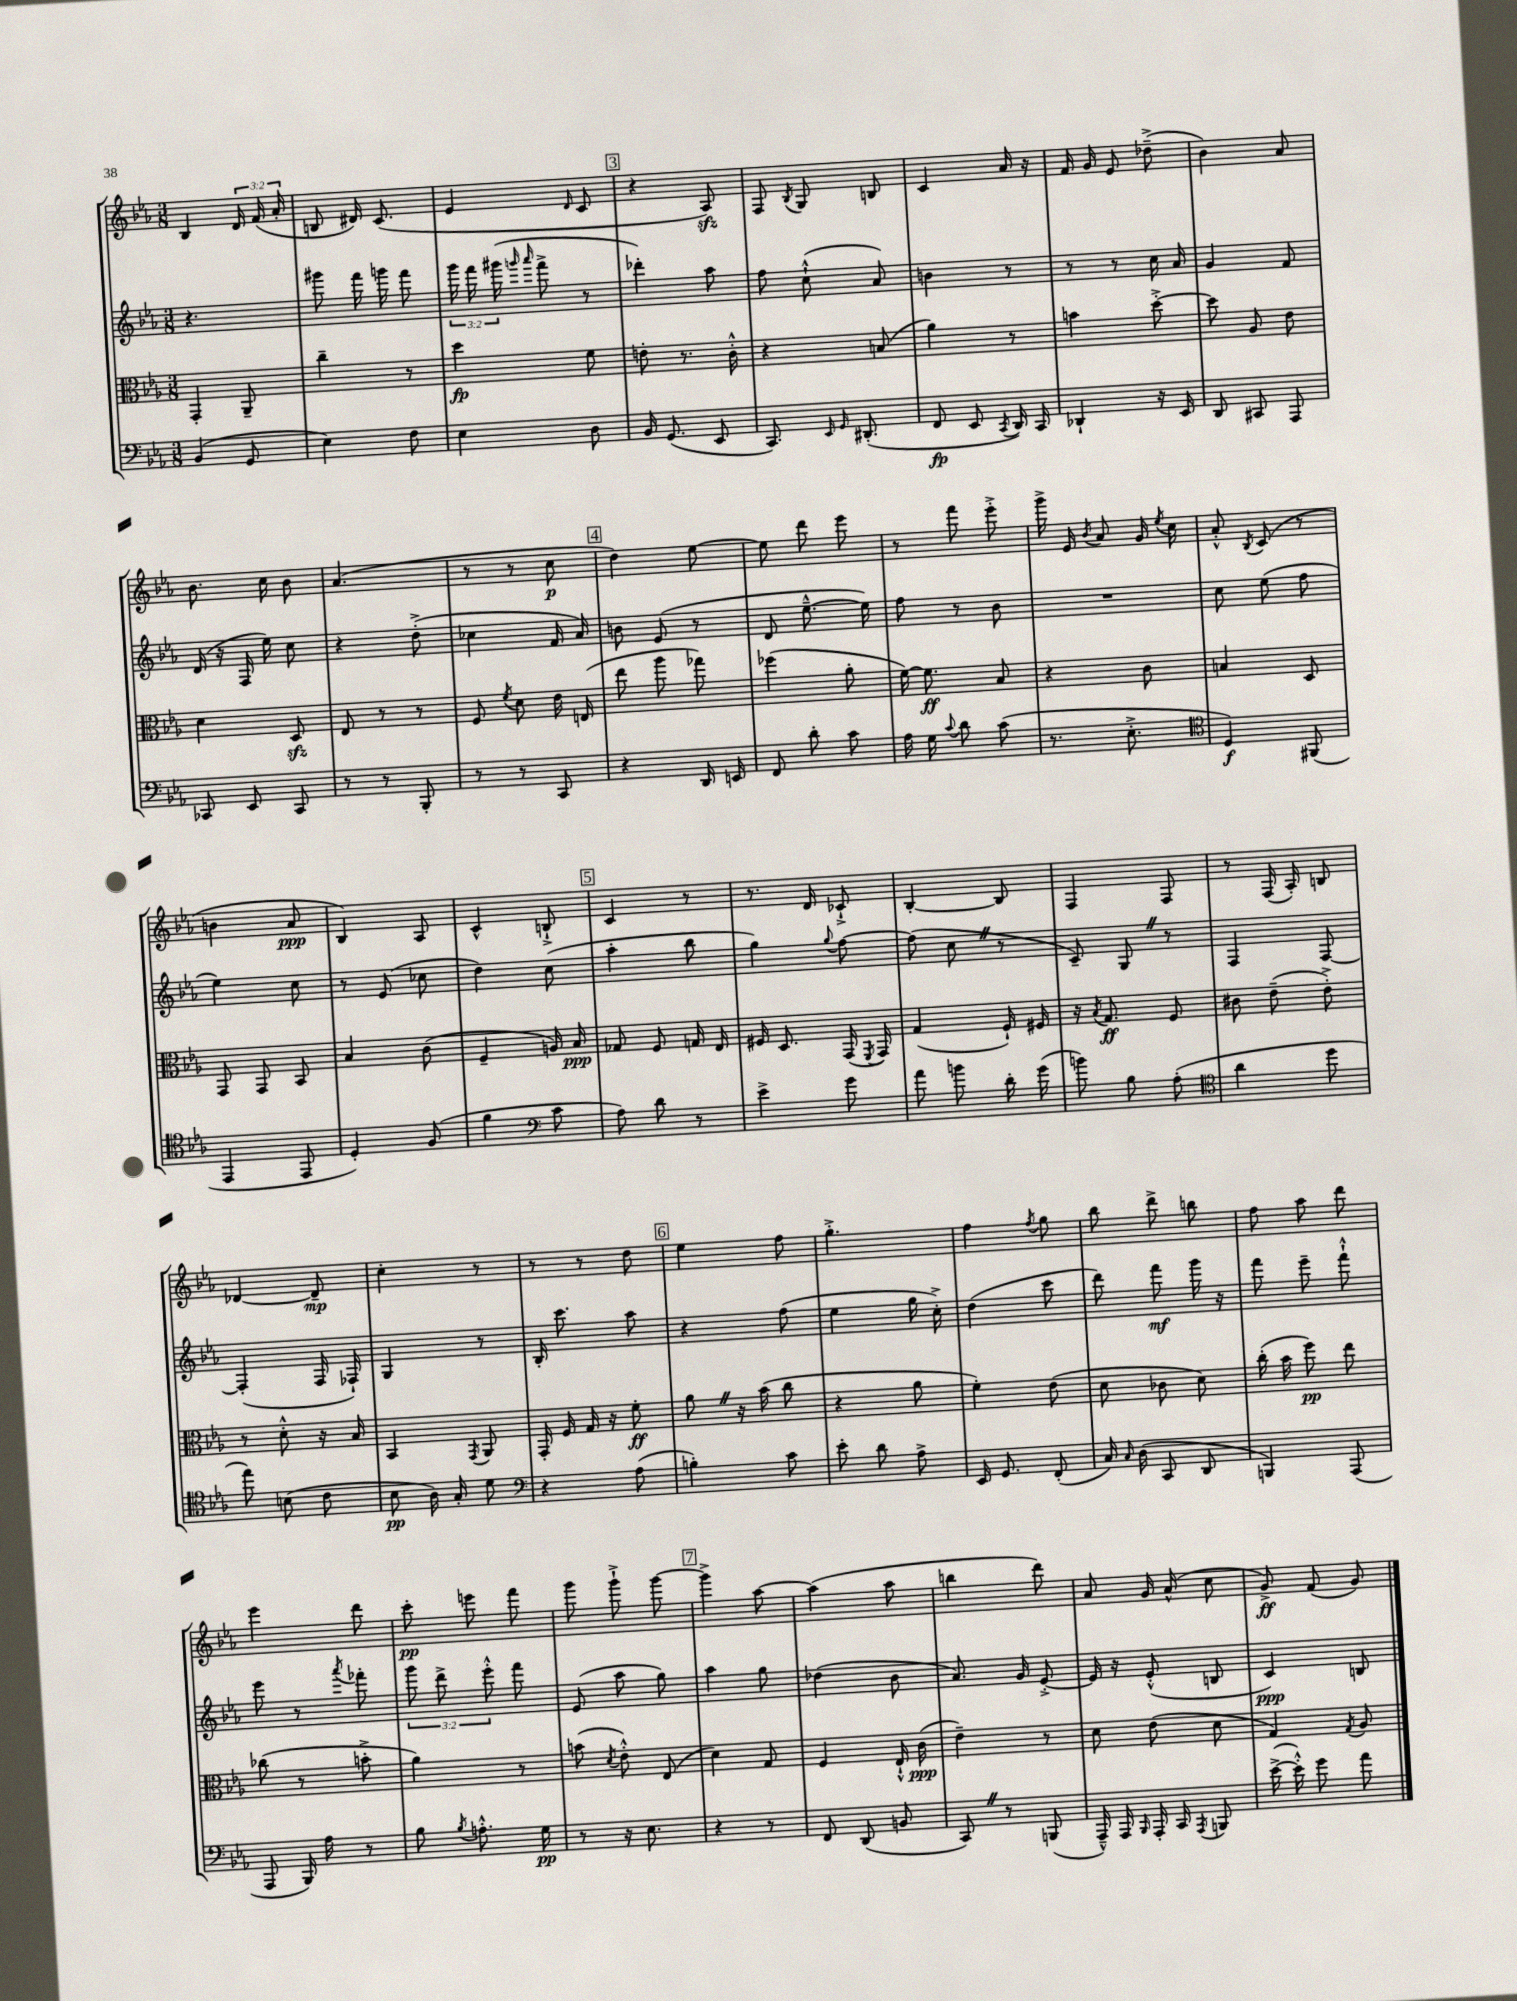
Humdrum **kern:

**kern	**kern	**kern	**kern
*staff4	*staff3	*staff2	*staff1
*clefF4	*clefC3	*clefG2	*clefG2
*k[b-e-a-]	*k[b-e-a-]	*k[b-e-a-]	*k[b-e-a-]
*M3/8	*M3/8	*M3/8	*M3/8
(4BB-	4GG'	4.r	4B-
8GG	8AA-~	.	24d
.	.	.	(24f
.	.	.	24a-'
=	=	=	=
4E-)	4cc~	8ggg#	8B
.	.	16fff	16d#)
.	.	16ggg	(8.c
8F	8r	8fff	.
=	=	=	=
4E-	4dd	24ggg	4e-
.	.	24fff	.
.	.	(24ggg#	.
.	.	16qqggg	.
.	.	16qqaaa-	.
.	.	8fff^	.
.	.	.	16qqd
8D	8f	8r	8c
=	=	=	=
16BB-	8e'	4ddd-')	4r
(8.GG	.	.	.
.	8.r	.	.
8EE-	.	8aa-	8A-)
.	16c'^^	.	.
=	=	=	=
8.CC)	4r	8ff	8F
.	.	.	8qB-
.	.	(8cc`^^	8G
16qqEE-	.	.	.
16qqGG	.	.	.
(8.DD#'	.	.	.
.	(8B	8a-)	8B
=	=	=	=
8FF	4a-)	4b	4c
8EE-	.	.	.
8qCC	.	.	.
16DD)	8r	8r	16a-
16CC	.	.	16r
=	=	=	=
4DD-`	4b	8r	16f
.	.	.	16g
.	.	8r	8e-
16r	[8dd'^	16cc	(8dd-~^
16EE-	.	16a-	.
=	=	=	=
8DD	8dd]	4g	4b-)
8CC#	8A-	.	.
8AAA-	8e-	8f	8a-
=	=	=	=
8CC-	4d	(16d	8.b-
.	.	16r	.
8EE-	.	16F	.
.	.	16ee-)	16cc
8CC-	8D	8cc	8b-
=	=	=	=
8r	8E-	4r	(4.a-
8r	8r	.	.
8BBB-'	8r	(8dd'^	.
=	=	=	=
8r	8F	4cc-	8r
.	8qf	.	.
8r	8d	.	8r
8CC	16e-	16f	8cc
.	(16E	16a-)	.
=	=	=	=
4r	8ee-	8b	4dd)
.	8aa-	(8e-	.
16DD	8gg-)	8r	[8ee-
16EE	.	.	.
=	=	=	=
8FF	(4ff-	8d	8ee-]
8d'	.	[8.ee-~^^	8ddd
8c	8a-'	.	8eee-
.	.	16ee-])	.
=	=	=	=
16A-	[16f)	8ff	8r
16G	8.f]	.	.
8qqc	.	.	.
8d	.	8r	8fff
(8c	8B-	8b-	8eee-'^
=	=	=	=
8.r	4r	4.r	16ggg^
.	.	.	16e-
.	.	.	8qb-
.	.	.	8a-
8.E-'^	.	.	.
.	8c	.	16g
.	.	.	8qee-
.	.	.	16cc
=	=	=	=
*clefC4	*	*	*
4D)	4B	8cc	8a-'^^
.	.	.	8qB-
.	.	(8ee-	(8c
(8FF#	8D	8ff	8r
=	=	=	=
4EE-	8GG	4ee-)	4b
.	8GG	.	.
8EE-	8BB-	8cc	8a-
=	=	=	=
4D')	4B-	8r	4B-)
.	.	(8e-	.
(8F	(8c	8cc-	8A-
=	=	=	=
4f	4F~	4dd)	4c^^
*clefF4	*	*	*
8c	16A)	(8cc	8B`^
.	16B-	.	.
=	=	=	=
8A-)	8G-	4aa-'	4c
8d	8F	.	.
8r	16G	8bb-	8r
.	16E-	.	.
=	=	=	=
4e-^	16F#	4gg)	8.r
.	8.D	.	.
.	.	.	16d
.	.	8qqgg	.
8g	(16GG	[8ff	8c-`^
.	8qFF	.	.
.	16GG)	.	.
=	=	=	=
8a-	(4G	(8ff]	[4B-'
8b	.	8cc	.
16d'	16F`)	8r	8B-]
(16g	16F#	.	.
=	=	=	=
8b)	16r	8c~)	4F
.	8qB-	.	.
.	8.G	.	.
8B-	.	8G	.
(8A-'	8F	8r	8F
=	=	=	=
*clefC4	*	*	*
4a-	8c#	4F	8r
.	(8e-~	.	(16F
.	.	.	16A-')
8dd	8e-'^)	[8F	8B
=	=	=	=
8ee-)	8r	(4F']	[4d-
(8B	8d'^^	.	.
8c	16r	16F	8d-~]
.	16B-	16F-`)	.
=	=	=	=
8B-	4BB-	4G	4cc'
16A-)	.	.	.
16G'	.	.	.
.	8qGG	.	.
8d	8AA-	8r	8r
=	=	=	=
*clefF4	*	*	*
4r	16GG'	16B-'	8r
.	16F	8.ccc	.
.	16G	.	8r
.	16r	.	.
(8A-	8f'	8aa-	8dd
=	=	=	=
4B')	8a-	4r	4ee-
.	16r	.	.
.	(16b-	.	.
8c	8cc	(8ff	8ff
=	=	=	=
8e-'	4r	4ee-	4.gg'^
8d	.	.	.
8A-^	8a-	16gg	.
.	.	16cc'^)	.
=	=	=	=
16EE-	4f')	(4dd	4ff
8.GG	.	.	.
.	.	.	8qff
(8FF'	(8e-	8ccc	8gg
=	=	=	=
16C)	8d	8ddd)	8bb-
16qqC	.	.	.
(16D	.	.	.
8CC	8c-	8fff	8ddd^
8DD	8d)	16ggg	8bb
.	.	16r	.
=	=	=	=
4BBB)	(16cc'	8fff	8ff
.	16b-	.	.
.	8ff)	8eee-~	8aa-
(8AAA-	8ee-	8fff`^^	8ddd
=	=	=	=
8AAA-	(8cc-	8eee-	4eee-
16BBB-)	8r	8r	.
16A-	.	.	.
.	.	8qaaa-	.
8r	8b'^	8fff-'	8ddd
=	=	=	=
8B-	4a-)	12ggg	8ccc'
.	.	12ddd^	.
8qB-	.	.	.
8.A'^^	.	.	8eee
.	.	12eee-'^^	.
.	8r	8fff	8fff
16G	.	.	.
=	=	=	=
8r	(8b	(8e-	8ggg
.	8qd	.	.
16r	8e-'^^)	8aa-	8ggg`^
8.E-	.	.	.
.	(8E-	8gg)	[8ggg
=	=	=	=
4r	4d)	4aa-	4ggg^]
8r	8G	8gg	[8aa-
=	=	=	=
8FF	4F	(4dd-	(4aa-]
(8DD	.	.	.
8BB	16E-`^^	8b-	8aa-
.	(16c	.	.
=	=	=	=
8CC)	4e-~)	8.a-)	4bb
8r	.	.	.
.	.	16g	.
(8BBB	8r	[8e-'^	8ddd)
=	=	=	=
16AAA-~^^)	8d	16e-]	8a-
16AAA-	.	16r	.
16qqBBB-	.	.	.
16AAA-'	(8e-	(8e-'^^	16g
16CC	.	.	(16a-^^
8qAAA-	.	.	.
8BBB	8d	8B	8cc
=	=	=	=
([16e-^	4G)	4c)	8g^)
16e-'^^])	.	.	.
8g	.	.	(8f
.	8qG	.	.
8a-	8A-	8B	8g)
==	==	==	==
*-	*-	*-	*-
